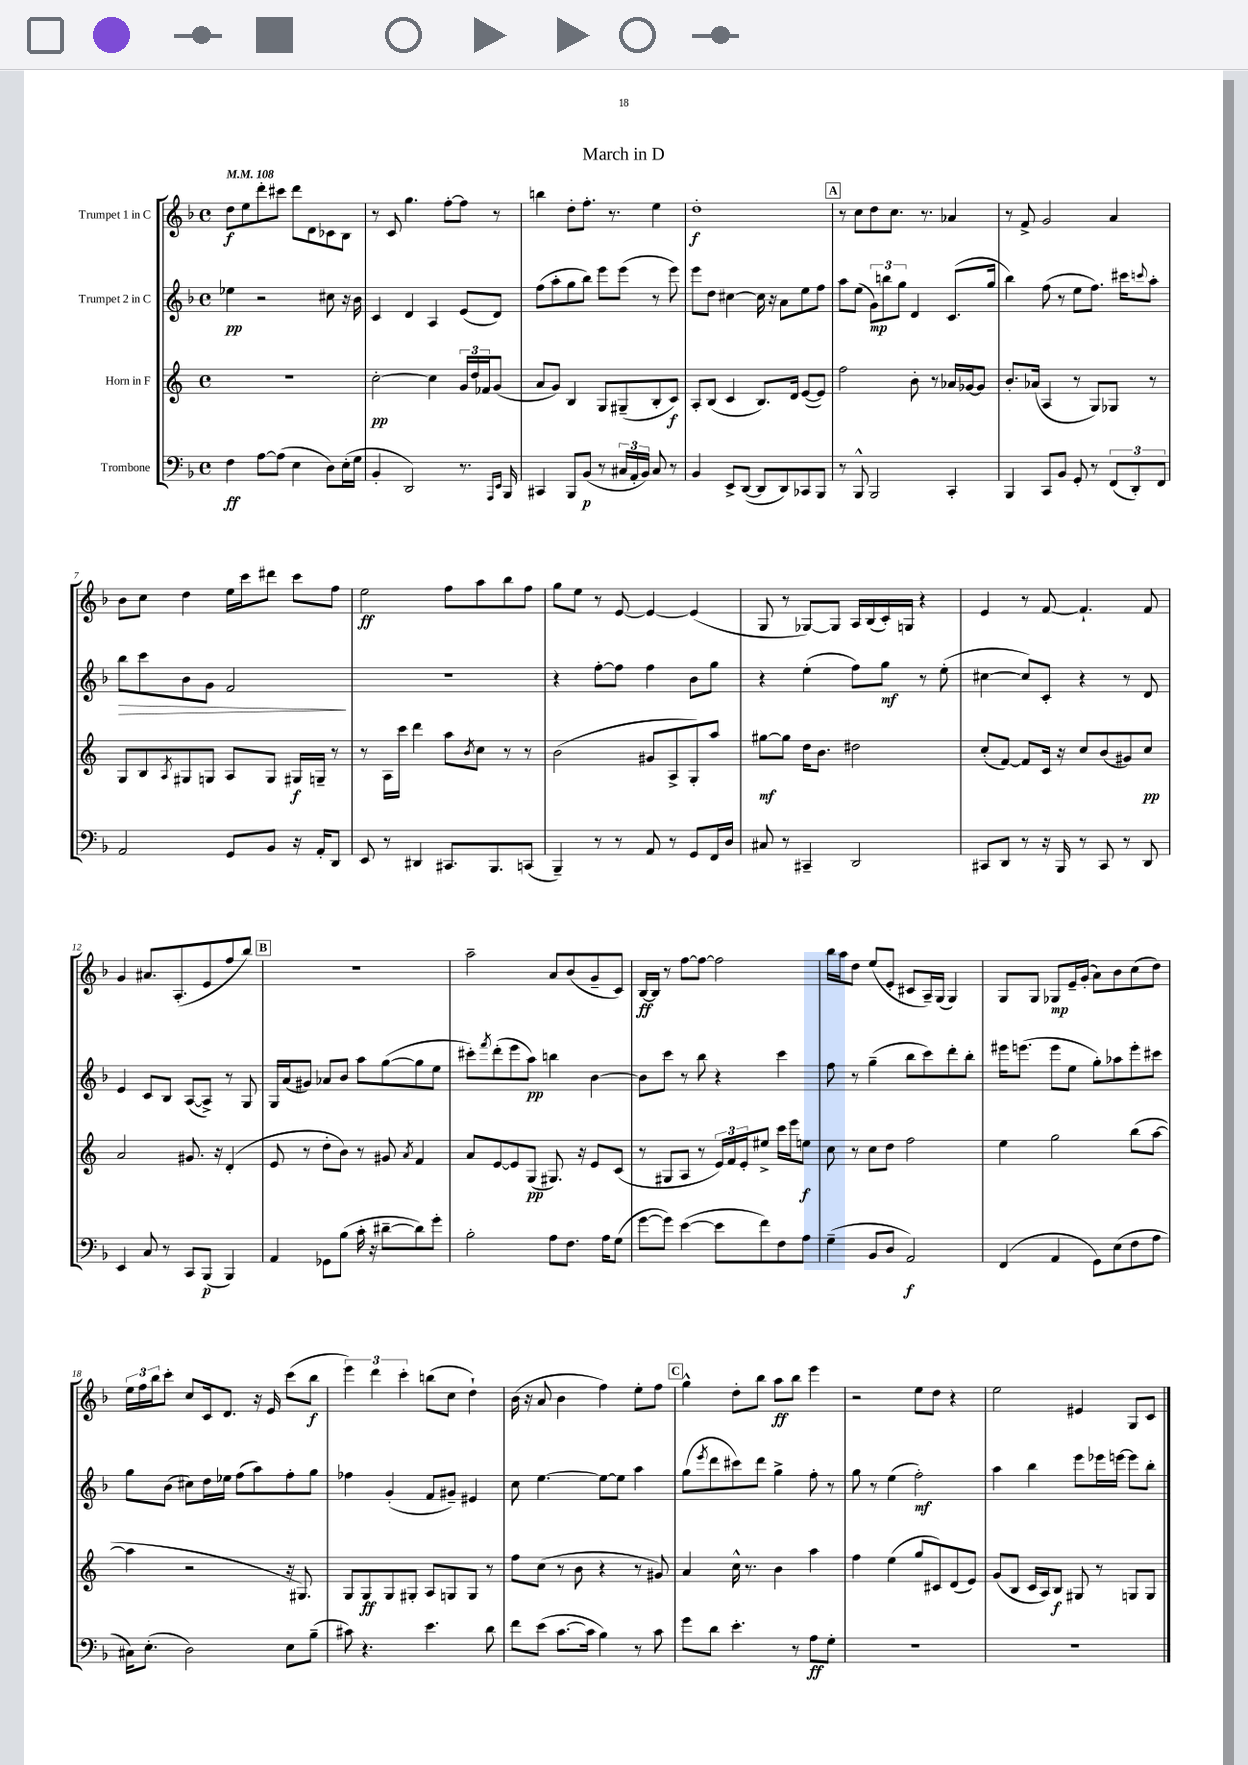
\header { title = "March in D" }
<<
\new StaffGroup <<
\new Staff = "s0" \with { instrumentName = "Trumpet 1 in C" } {
    \clef treble \key f \major \defaultTimeSignature \time 4/4 \tempo 4 = 108
    d''8\f e''8 d'''8-. cis'''8 d'''8 d'8 ces'8 bes8 |
    r8 c'8 g''4. f''8~-. f''8 r8 |
    b''4 d''8-. f''8.-. r8. e''4 |
    d''1-.\f |
    \mark \markup { \box "A" } r8 c''8 d''8 c''8. r8. aes'4 |
    r8 f'8-> g'2 a'4 |
    bes'8 c''8 d''4 e''16 c'''16 dis'''8 c'''8 f''8 |
    e''2\ff f''8 a''8 bes''8 f''8 |
    g''8 e''8 r8 e'8~ e'4~ e'4( |
    g8 r8 ges8~) ges8 a16 bes16( c'16-.) g16 r4 |
    e'4 r8 f'8~ f'4.-! f'8 |
    g'4 ais'8. a8.-.( e'8 f''8 bes''8) |
    \mark \markup { \box "B" } R1 |
    a''2-- a'8 bes'8( g'8-- c'8) |
    bes16~\ff bes16 r8 f''8~ f''8~ f''2 |
    bes''16 a''16 d''8 e''8( e'8-. cis'8 a16--) g16( g4) |
    g8 g8 ges8\mp e'16-- g'16-.( a'8) bes'8 c''8( d''8) |
    \tuplet 3/2 { e''16 f''16 bes''16 } c'''8-. c''8 c'16 d'8. r16 e'16 c'''8( bes''8\f |
    \tuplet 3/2 { e'''4) d'''4 c'''4-. } b''8( c''8 d''4-!) |
    bes'16( r16 a'8 bes'4 f''4) e''8-. f''8 |
    \mark \markup { \box "C" } g''4-^ d''8-. bes''8 a''8\ff bes''8 e'''4 |
    r2 e''8 d''8 r4 |
    e''2 eis'4 g8 c'8 \bar "|." |
}
\new Staff = "s1" \with { instrumentName = "Trumpet 2 in C" } {
    \clef treble \key f \major \defaultTimeSignature \time 4/4
    ees''4\pp r2 cis''8 r16 bes'16 |
    c'4 d'4 a4 e'8( d'8) |
    f''8( a''8-. g''8 bes''8) e'''8 e'''8( r8 e'''8) |
    e'''8 d''8 cis''4~ cis''16 r16 a'8 e''8 f''8 |
    \mark \markup { \box "A" } a''8 e''8( \tuplet 3/2 { g'8\mp) b''8 g''8 } d'4 c'8.( g''16 |
    bes''4) f''8( r8 e''8 f''8.) cis'''16 \appoggiatura { c'''8 } a''8-. |
    bes''8\> c'''8 bes'8 g'8 f'2\! |
    R1 |
    r4 f''8~-. f''8 f''4 bes'8 g''8 |
    r4 e''4-.( f''8) g''8\mf r8 e''8-.( |
    cis''4~ cis''8) c'8-. r4 r8 d'8 |
    e'4 c'8 bes8 a8~( a8->) r8 g8 |
    \mark \markup { \box "B" } g16 a'16( gis'8) aes'8 bes'8 a''8 g''8~( g''8 e''8 |
    cis'''8-.) \acciaccatura { f'''8 } d'''8-.( e'''8 a''8\pp) b''4 bes'4~ |
    bes'8 c'''8 r8 bes''8 r4 c'''4 |
    f''8 r8 g''4--( bes''8 c'''8) d'''8-. bes''8-. |
    eis'''16 e'''8.( e'''8 e''8 g''8-.) aes''8 e'''8-. cis'''8 |
    g''8 bes'8( cis''8) d''16 ees''16 f''8( a''8) f''8-. g''8 |
    fes''4 g'4-.( f'8 gis'8--) eis'4 |
    c''8 e''4.~ e''8~ e''8 a''4 |
    \mark \markup { \box "C" } g''8( \acciaccatura { e'''8 } d'''8 cis'''8) d'''8 g''4-> f''8-. r8 |
    g''8 r8 e''4( f''2-.\mf) |
    a''4 bes''4 e'''8 ees'''16 e'''16~ e'''8 bes''8-. \bar "|." |
}
\new Staff = "s2" \with { instrumentName = "Horn in F" } {
    \clef treble \key c \major \defaultTimeSignature \time 4/4
    R1 |
    c''2~-.\pp c''4 \tuplet 3/2 { g'16 d''16 fes'16 } g'8( |
    a'8 g'8) b4 g8 gis8--( b8-. c'8\f) |
    a8-. b8( c'4 b8.) d'16 e'8~( e'8) |
    \mark \markup { \box "A" } f''2 b'8-. r8 aes'16 ges'16~ ges'8 |
    b'8.-. aes'16( a4 r8 g8) ges8 r8 |
    g8 b8 \acciaccatura { a8 } gis8 g8 a8 g8 gis16\f g16-- r8 |
    r8 a16 c'''16 d'''4 a''8 \acciaccatura { b'8 } c''8 r8 r8 |
    b'2( gis'8 a8-> g8-.) a''8 |
    gis''8~\mf gis''8 d''16 b'8. dis''2 |
    c''8-.( f'8~) f'8 c'16 r16 c''8 b'8( gis'8) c''8\pp |
    a'2 gis'8. r16 d'4-.( |
    \mark \markup { \box "B" } e'8 r8 d''8-. b'8) r8 gis'8 \acciaccatura { a'8 } f'4 |
    a'8 e'8~ e'8 g8\pp( gis8.) r16 e'8 c'8( |
    r8 gis8 a8 r8 \tuplet 3/2 { e'16) f'16 e'16-. } eis''8-> c'''16 e'''16 e''8\f |
    c''8 r8 c''8 d''8 f''2 |
    e''4 g''2 b''8( a''8~ |
    a''4 r2 r16 gis8.) |
    g8 g8\ff g8 gis8-. a8 g8 g8 r8 |
    f''8 c''8( r8 b'8 r4 r8 gis'8) |
    \mark \markup { \box "C" } a'4 c''16-^ r8. b'4 a''4 |
    f''4 e''4( g''8 cis'8) d'8( e'8) |
    g'8( b8 c'16 a16) b8\f gis8 r8 g8 g8 \bar "|." |
}
\new Staff = "s3" \with { instrumentName = "Trombone" } {
    \clef bass \key f \major \defaultTimeSignature \time 4/4
    f4\ff a8~ a8( e4 d8) e16-.( g16 |
    bes,4-. d,2) r8. \grace { a,,16 e,16 } bes,,16 |
    cis,4 bes,,8 bes,8\p( r8 \tuplet 3/2 { cis16 a,16-. bes,16) } cis8 r8 |
    bes,4 e,8-> d,8~( d,8 d,8) ces,8 bes,,8 |
    \mark \markup { \box "A" } r8 bes,,8-^ bes,,2 c,4-. |
    bes,,4 c,8 bes,8 g,8-. r8 \tuplet 3/2 { f,8( d,8-.) f,8 } |
    a,2 g,8 bes,8 r16 a,16-. d,8 |
    e,8 r8 dis,4 cis,8. bes,,8. c,8( |
    bes,,4--) r8 r8 a,8 r8 g,8 f,16 d16 |
    cis8 r8 cis,4-- d,2 |
    cis,8 d,8 r8 r16 bes,,16 r8 cis,8 r8 d,8 |
    e,4 c8 r8 c,8 bes,,8\p( bes,,4) |
    \mark \markup { \box "B" } a,4 ges,8 bes8( c'16-. r16 dis'8~-- dis'8) g'8-. |
    bes2-. a8 f8. a16 g8( |
    g'8~ g'8) e'4~( e'8 f'8) f8 a8 |
    g4--( bes,8 d8 a,2\f) |
    f,4( a,4 g,8) e8( f8 a8 |
    cis16) e8.-.( d2) e8 bes8--( |
    cis'8) r4. e'4. d'8 |
    f'8 e'8( c'8.~ c'16 bes4) r8 c'8 |
    \mark \markup { \box "C" } g'8 d'8 e'4.-. r8 a8\ff g8-. |
    R1 |
    R1 \bar "|." |
}
>>
>>
